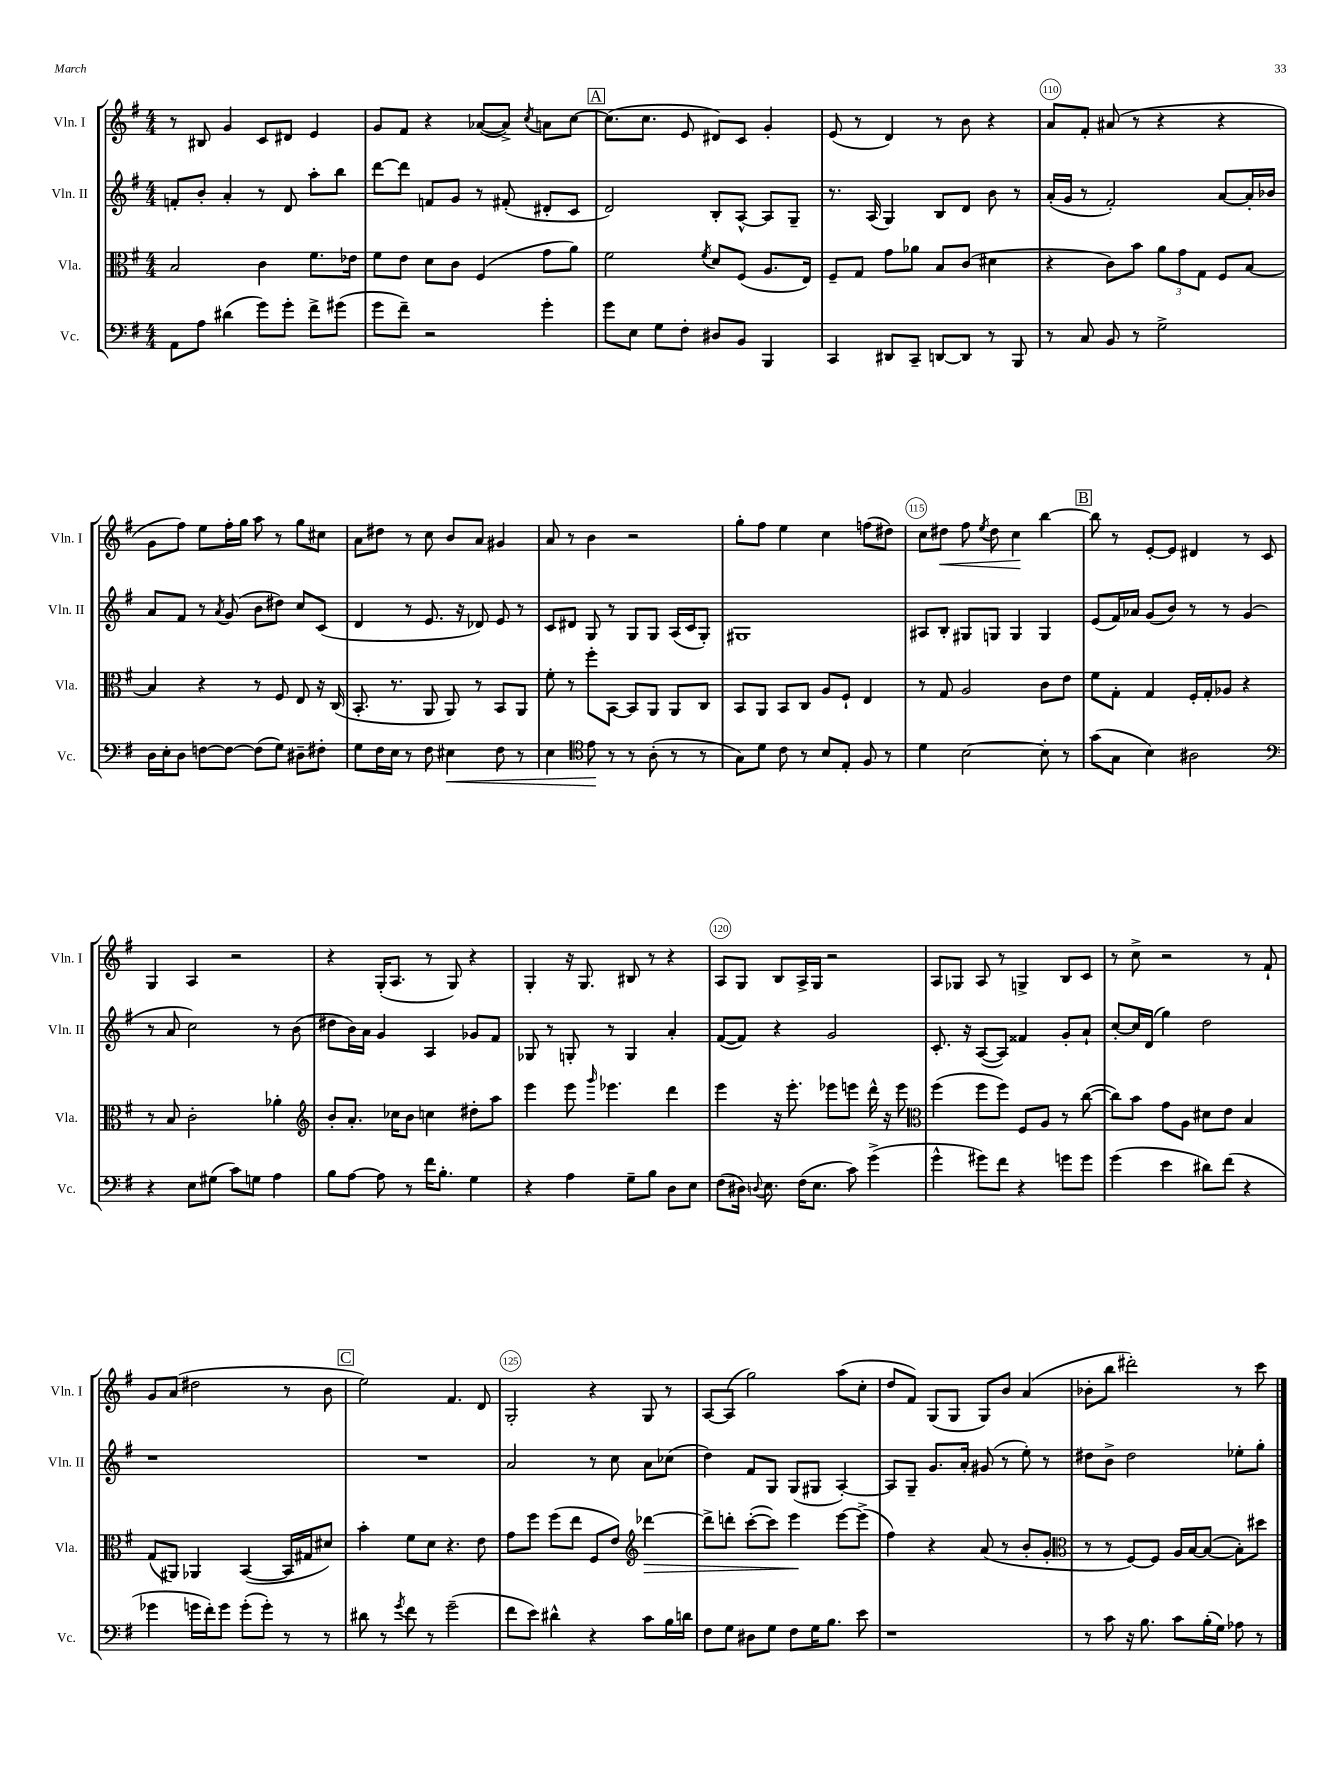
<<
\new StaffGroup <<
\new Staff = "s0" \with { instrumentName = "Vln. I" shortInstrumentName = "Vln. I" } {
    \clef treble \key g \major \numericTimeSignature \time 4/4
    \autoBeamOff r8 bis8 g'4 c'8[ dis'8] e'4 |
    g'8[ fis'8] r4 aes'8[~( aes'8]->) \acciaccatura { c''8 } a'8[ c''8]~ |
    \mark \markup { \box "A" } c''8.[( c''8.] e'8 dis'8[) c'8] g'4-. |
    e'8( r8 d'4) r8 b'8 r4 |
    a'8[ fis'8]-. ais'8( r8 r4 r4 |
    g'8[ fis''8]) e''8[ fis''16-. g''16] a''8 r8 g''8[ cis''8] |
    a'8[ dis''8] r8 c''8 b'8[ a'8] gis'4 |
    a'8 r8 b'4 r2 |
    g''8[-. fis''8] e''4 c''4 f''8[( dis''8]) |
    c''8[ dis''8]\< fis''8 \acciaccatura { e''8 } dis''8 c''4\! b''4~ |
    \mark \markup { \box "B" } b''8 r8 e'8[~-. e'8] dis'4 r8 c'8 |
    g4 a4 r2 |
    r4 g16[-.( a8.] r8 g8) r4 |
    g4-. r16 g8. bis8 r8 r4 |
    a8[ g8] b8[ a16-> g16] r2 |
    a8[ ges8] a8 r8 g4-> b8[ c'8] |
    r8 c''8-> r2 r8 fis'8-! |
    g'8[ a'8]( dis''2 r8 b'8 |
    \mark \markup { \box "C" } e''2) fis'4. d'8 |
    g2-. r4 g8 r8 |
    a8[~ a8]( g''2) a''8[( c''8]-. |
    d''8[ fis'8]) g8[( g8] g8[) b'8] a'4( |
    bes'8[-. b''8] dis'''2-.) r8 c'''8 \bar "|." |
}
\new Staff = "s1" \with { instrumentName = "Vln. II" shortInstrumentName = "Vln. II" } {
    \clef treble \key g \major \numericTimeSignature \time 4/4
    \autoBeamOff f'8[-. b'8]-. a'4-. r8 d'8 a''8[-. b''8] |
    d'''8[~ d'''8] f'8[ g'8] r8 fis'8-.( dis'8[-. c'8] |
    \mark \markup { \box "A" } d'2) b8[-. a8]~-^ a8[ g8]-- |
    r8. a16( g4) b8[ d'8] b'8 r8 |
    a'16[-.( g'16] r8 fis'2-.) a'8[~ a'16-. bes'16] |
    a'8[ fis'8] r8 \acciaccatura { a'8 } g'8( b'8[ dis''8]) c''8[ c'8]( |
    d'4 r8 e'8. r16 des'8) e'8 r8 |
    c'8[ dis'8] g8 r8 g8[ g8] a16[( c'16 g8]-.) |
    gis1 |
    ais8[ b8]-. gis8[ g8] g4 g4 |
    \mark \markup { \box "B" } e'8[( fis'16) aes'16] g'8[( b'8]) r8 r8 g'4( |
    r8 a'8 c''2) r8 b'8( |
    dis''8[ b'16) a'16] g'4 a4 ges'8[ fis'8] |
    ges8 r8 g8-. r8 g4 a'4-. |
    fis'8[~( fis'8]) r4 g'2 |
    c'8.-. r16 a8[~( a8]) fisis'4 g'8[-. a'8]-! |
    c''8[~-. c''16 d'16]( g''4) d''2 |
    r1 |
    \mark \markup { \box "C" } R1 |
    a'2 r8 c''8 a'8[ ces''8]( |
    d''4) fis'8[ g8] g8[( gis8] a4~-.) |
    a8[ g8]-- g'8.[ a'16]-. gis'8( r8 e''8-.) r8 |
    dis''8[ b'8]-> dis''2 ees''8[-. g''8]-. \bar "|." |
}
\new Staff = "s2" \with { instrumentName = "Vla." shortInstrumentName = "Vla." } {
    \clef alto \key g \major \numericTimeSignature \time 4/4
    \autoBeamOff b2 c'4 fis'8.[ ees'16] |
    fis'8[ e'8] d'8[ c'8] fis4( g'8[ a'8]) |
    \mark \markup { \box "A" } fis'2 \acciaccatura { fis'8 } d'8[ fis8]( a8.[ e16]) |
    fis8[-- g8] g'8[ aes'8] b8[ c'8]( dis'4 |
    r4 c'8[) b'8] \tuplet 3/2 { a'8[ g'8 g8] } fis8[ b8]~ |
    b4 r4 r8 fis8 e8 r16 c16( |
    b,8.-. r8. a,8 a,8) r8 b,8[ a,8] |
    fis'8-. r8 fis''8[-. b,8]~ b,8[ a,8] a,8[ c8] |
    b,8[ a,8] b,8[ c8] a8[ fis8]-! e4 |
    r8 g8 a2 c'8[ e'8] |
    \mark \markup { \box "B" } fis'8[ g8]-. g4 fis16[-. g16-. aes8] r4 |
    r8 b8 c'2-. aes'4-. |
    \clef treble b'8[-. a'8.]-. ces''16[ b'8] c''4 dis''8[-. a''8] |
    e'''4 e'''8 \grace { g'''16 } ees'''4. d'''4 |
    e'''4 r16 e'''8.-. ees'''8[ e'''8] d'''16-^ r16 e'''8 |
    \clef alto fis''4( fis''8[ fis''8]) fis8[ a8] r8 c''8~( |
    c''8[) b'8] g'8[ a8] dis'8[ e'8] b4 |
    g8[( ais,8]) aes,4 b,4~( b,16[ gis16 dis'8]) |
    \mark \markup { \box "C" } b'4-. fis'8[ d'8] r4. e'8 |
    g'8[ fis''8] fis''8[( e''8] fis8[ e'8]) \clef treble des'''4~\> |
    des'''8[-> d'''8]-. c'''8[~-.( c'''8]) e'''4\! e'''8[~ e'''8]->( |
    fis''4) r4 a'8( r8 b'8[-. g'8]-. |
    \clef alto r8 r8 fis8[~) fis8] a16[ b16~ b8]~( b8[-.) dis''8] \bar "|." |
}
\new Staff = "s3" \with { instrumentName = "Vc." shortInstrumentName = "Vc." } {
    \clef bass \key g \major \numericTimeSignature \time 4/4
    \autoBeamOff a,8[ a8] dis'4( g'8[) g'8]-. fis'8[-> gis'8]( |
    g'8[ fis'8]--) r2 g'4-. |
    \mark \markup { \box "A" } g'8[ e8] g8[ fis8]-. dis8[ b,8] b,,4 |
    c,4 dis,8[ c,8]-- d,8[~ d,8] r8 b,,8 |
    r8 c8 b,8 r8 g2-> |
    d16[ e16-. d8] f8[~ f8]~ f8[( g8]) dis8[-- fis8]-. |
    g8[ fis16 e16] r8 fis8 eis4\< fis8 r8 |
    e4 \clef tenor e'8\! r8 r8 a8-.( r8 r8 |
    g8[) d'8] c'8 r8 b8[ e8]-. fis8 r8 |
    d'4 b2~ b8-. r8 |
    \mark \markup { \box "B" } g'8[( g8] b4) ais2 |
    \clef bass r4 e8[ gis8]( c'8[) g8] a4 |
    b8[ a8]~ a8 r8 fis'16[ b8.]-. g4 |
    r4 a4 g8[-- b8] d8[ e8] |
    fis8[( dis16]) \appoggiatura { d8 } e8. fis16[( e8.] c'8) g'4->( |
    g'4-^ gis'8[) fis'8] r4 g'8[ g'8] |
    g'4( e'4 dis'8[) fis'8]( r4 |
    ges'4 g'16[ fis'16-.) g'8] g'8[-.( g'8]-.) r8 r8 |
    \mark \markup { \box "C" } dis'8 r8 \acciaccatura { g'8 } fis'8 r8 g'2--( |
    fis'8[ e'8]) dis'4-^ r4 c'8[ b16 d'16] |
    fis8[ g8] dis8[ g8] fis8[ g16 b8.] e'8 |
    r1 |
    r8 c'8 r16 b8. c'8[ b16-.( g16]) aes8 r8 \bar "|." |
}
>>
>>
\layout { \context { \Score currentBarNumber = #106 \override BarNumber.break-visibility = ##(#f #t #t) barNumberVisibility = #(every-nth-bar-number-visible 5) \override BarNumber.stencil = #(make-stencil-circler 0.1 0.3 ly:text-interface::print) } }
